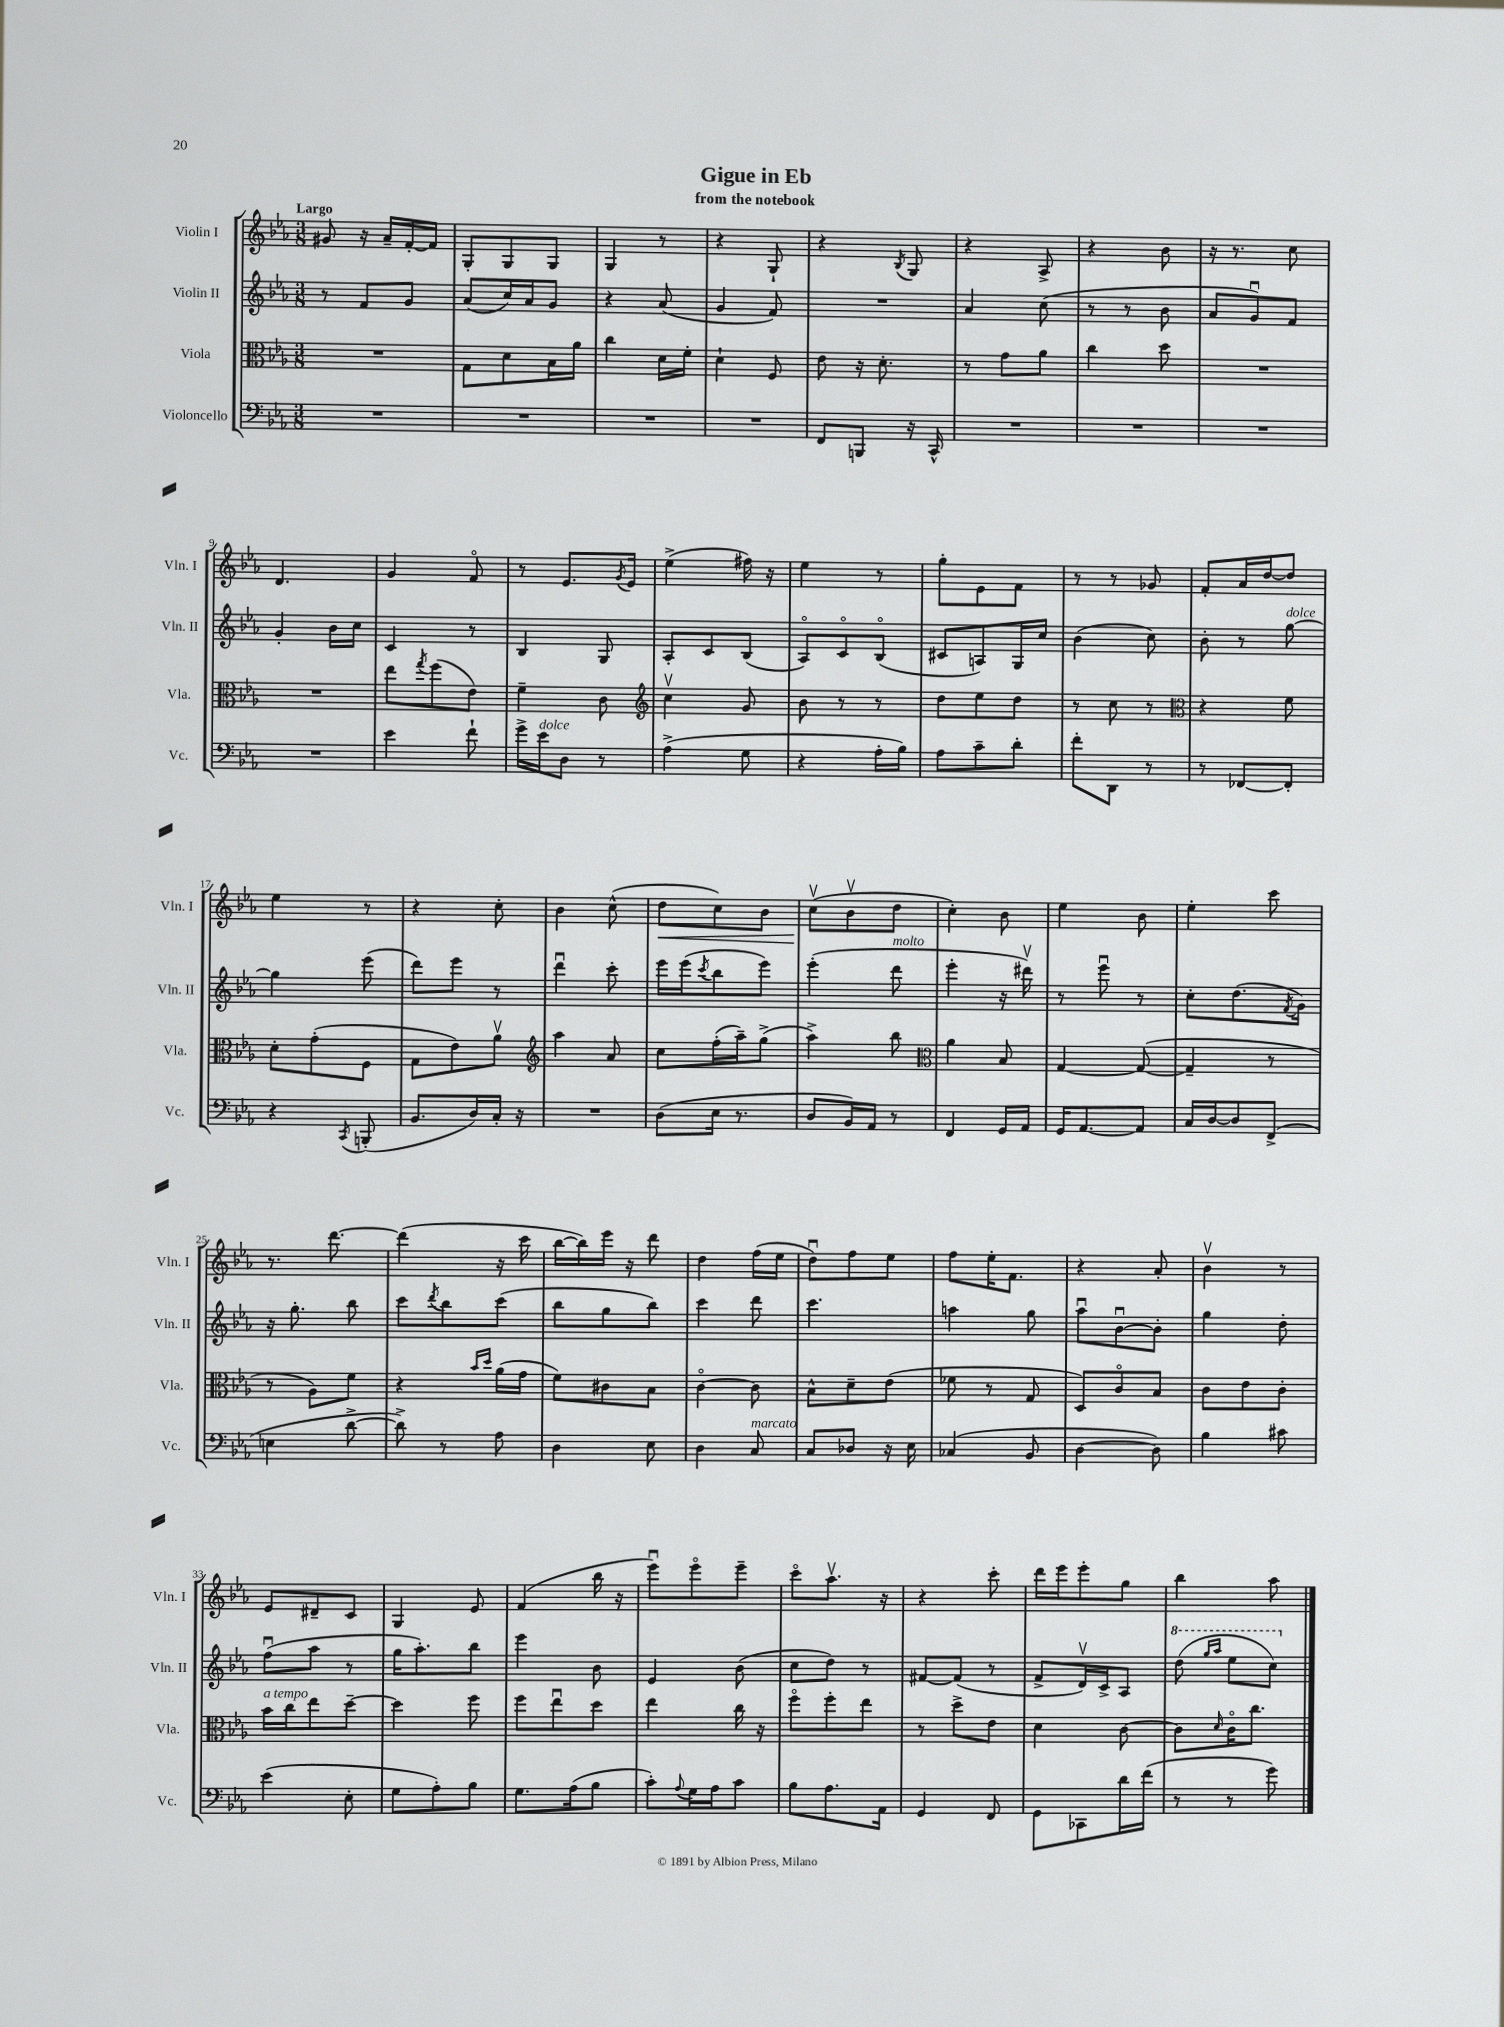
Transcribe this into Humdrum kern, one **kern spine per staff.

**kern	**kern	**kern	**kern	**dynam
*part4	*part3	*part2	*part1	*part1
*staff4	*staff3	*staff2	*staff1	*staff1
*I"Violoncello	*I"Viola	*I"Violin II	*I"Violin I	*
*I'Vc.	*I'Vla.	*I'Vln. II	*I'Vln. I	*
*clefF4	*clefC3	*clefG2	*clefG2	*
*k[b-e-a-]	*k[b-e-a-]	*k[b-e-a-]	*k[b-e-a-]	*
*M3/8	*M3/8	*M3/8	*M3/8	*
=1	=1	=1	=1	=1
!	!	!	!LO:TX:a:B:t=Largo	!
4.r	4.r	8r	8g#X/	.
.	.	8f/L	16r	.
.	.	.	16a-~/LL	.
.	.	8g/J	[16f'/	.
.	.	.	16f/JJ]	.
=2	=2	=2	=2	=2
4.r	8G\L	(8a-/L	8G'/L	.
.	8d\	16cc/L)	8G/	.
.	.	16a-/J	.	.
.	16B-\L	8g/J	8G/J	.
.	16a-\JJ	.	.	.
=3	=3	=3	=3	=3
4.r	4cc\	4r	4G/	.
.	16d\LL	(8a-/	8r	.
.	16f'\JJ	.	.	.
=4	=4	=4	=4	=4
4.r	4d`\	4g/	4r	.
.	8F/	8f/)	8G`/	.
=5	=5	=5	=5	=5
8FF/L	8e-\	4.r	4r	.
8BBBn/J	16r	.	.	.
.	8.d'\	.	.	.
.	.	.	8qB-/	.
16r	.	.	8G/	.
16CC^^/	.	.	.	.
=6	=6	=6	=6	=6
4.r	8r	4a-/	4r	.
.	8g\L	.	.	.
.	8a-\J	(8cc\	8A-^/	.
=7	=7	=7	=7	=7
4.r	4cc\	8r	4r	.
.	.	8r	.	.
.	8dd\	8b-\	8b-\	.
=8	=8	=8	=8	=8
4.r	4.r	8a-/L	16r	.
.	.	.	8.r	.
.	.	8gu/)	.	.
.	.	8f/J	8cc\	.
!!LO:LB:g=z
=9	=9	=9	=9	=9
4.r	4.r	4g'/	4.d/	.
.	.	16b-\LL	.	.
.	.	16cc\JJ	.	.
=10	=10	=10	=10	=10
4e-\	8ee-\L	4c/	4g/	.
.	8qgg/	.	.	.
.	(8ff\	.	.	.
8f`\	8e-\J)	8r	8f/	.
=11	=11	=11	=11	=11
16g^\LL	4f~\	4B-/	8r	.
!LO:TX:a:i:t=dolce	!	!	!	!
16e-\J	.	.	.	.
8D\J	.	.	8.e-/L	.
8r	8c\	8G/	.	.
.	.	.	8qg/	.
.	.	.	16e-/Jk	.
=12	=12	=12	=12	=12
*	*clefG2	*	*	*
(4A-^\	4ccv\	8A-'/L	(4ee-^\	.
.	.	8c/	.	.
8G\	8g/	(8B-/J	16ff#X\)	.
.	.	.	16r	.
=13	=13	=13	=13	=13
4r	8b-\	8A-/L)	4ee-\	.
.	8r	8c/	.	.
16A-'\LL	8r	(8B-/J	8r	.
16B-\JJ)	.	.	.	.
=14	=14	=14	=14	=14
8A-\L	8dd\L	8c#X/L	8gg'\L	.
8c~\	8ee-\	8An/)	8e-\	.
8d'\J	8dd\J	16G/L	8f\J	.
.	.	16cc/JJ	.	.
=15	=15	=15	=15	=15
8f'\L	8r	(4b-\	8r	.
8DD\J	8cc\	.	8r	.
8r	8r	8cc\)	8g-X/	.
=16	=16	=16	=16	=16
*	*clefC3	*	*	*
8r	4r	8b-'\	8f'/L	.
[8FF-X/L	.	8r	16a-/L	.
.	.	.	[16dd/J	.
!	!	!LO:TX:a:i:t=dolce	!	!
8FF-'/J]	8f\	[8gg\	8dd/J]	.
!!LO:LB:g=z
=17	=17	=17	=17	=17
4r	8d'\L	4gg\]	4ee-\	.
.	(8g'\	.	.	.
8qCC/	.	.	.	.
(8BBBn'/	8F\J	(8eee-\	8r	.
=18	=18	=18	=18	=18
8.BB-/L	8G\L	8ddd\L)	4r	.
.	8e-\)	8eee-\J	.	.
16D/L)	.	.	.	.
16C'/JJ	8a-v\J	8r	8cc'\	.
16r	.	.	.	.
=19	=19	=19	=19	=19
*	*clefG2	*	*	*
4.r	4aa-\	4dddu\	4b-\	.
.	8a-/	8ccc'\	(8cc^^\	.
=20	=20	=20	=20	=20
!	!	!	!	!LO:HP:b
(8D\L	8cc\L	16eee-\LL	8dd\L	<
.	.	(16eee-\J	.	.
.	.	8qccc/	.	.
16E-\Jk	(16ff'\L	8bb-\	8cc\)	.
8.r	16aa-~\J)	.	.	.
.	(8gg^\J	8eee-\J)	8b-\J	.
=21	=21	=21	=21	=21
8D/L	4aa-^\)	(4eee-'\	(8ccv\L	.
16BB-/L)	.	.	8b-v\	[
16AA-/JJ	.	.	.	.
!	!	!LO:TX:a:i:t=molto	!	!
8r	8bb-\	8ddd\	8dd\J	.
=22	=22	=22	=22	=22
*	*clefC3	*	*	*
4FF/	4a-\	4eee-'\	4cc'\)	.
16GG/LL	8B-/	16r	8b-\	.
16AA-/JJ	.	16ddd#Xv\)	.	.
=23	=23	=23	=23	=23
16GG/KL	[4G/	8r	4ee-\	.
[8.AA-/	.	.	.	.
.	.	8eee-u\	.	.
8AA-/J]	(8G/_	8r	8b-\	.
=24	=24	=24	=24	=24
16C/LL	4G~/]	8cc'\L	4ee-'\	.
[16D/J	.	.	.	.
8D/]	.	(8.dd\	.	.
(8FF^/J	8r	.	8ccc\	.
.	.	8qf/	.	.
.	.	16g\Jk)	.	.
!!LO:LB:g=z
=25	=25	=25	=25	=25
4En\	8r	16r	8.r	.
.	.	8.gg'\	.	.
.	8A-\L)	.	.	.
.	.	.	[8.ddd\	.
[8d^\	8f\J	8bb-\	.	.
=26	=26	=26	=26	=26
8d^\])	4r	8ccc\L	(4ddd\]	.
.	.	8qddd/	.	.
8r	.	8bb-\	.	.
.	16qqb-/LL	.	.	.
.	16qqdd/JJ	.	.	.
8A-\	(16a-\LL	(8ccc\J	16r	.
.	16g\JJ	.	16ccc\	.
=27	=27	=27	=27	=27
4D\	8f\L)	8bb-\L	[16bb-\LL	.
.	.	.	16bb-\])	.
.	8c#X\	8gg\	16eee-\JJ	.
.	.	.	16r	.
8E-\	8B-\J	8bb-\J)	8ddd\	.
=28	=28	=28	=28	=28
4D\	[4c\	4ccc\	4dd\	.
!LO:TX:a:i:t=marcato	!	!	!	!
8C/	8c\]	8ddd\	(16ff\LL	.
.	.	.	16ee-\JJ	.
=29	=29	=29	=29	=29
8C/L	8B-^^\L	4.ccc\	8ddu\L)	.
8D-X/J	8d~\	.	8ff\	.
16r	(8e-\J	.	8ee-\J	.
16E-\	.	.	.	.
=30	=30	=30	=30	=30
(4C-X/	8f-X\	4aan\	8ff\L	.
.	8r	.	16ee-'\K	.
.	.	.	8.f\J	.
8BB-/	8G/	8gg\	.	.
=31	=31	=31	=31	=31
[4D\	8D/L)	8aa-u\L	4r	.
.	8c/	[8b-u\	.	.
8D\])	8B-/J	8b-'\J]	8a-'/	.
=32	=32	=32	=32	=32
4B-\	8c\L	4gg\	4b-v\	.
.	8e-\	.	.	.
8c#X\	8c'\J	8dd'\	8r	.
!!LO:LB:g=z
=33	=33	=33	=33	=33
!	!LO:TX:a:i:t=a tempo	!	!	!
(4e-\	16b-\LL	(8ffu\L	8e-/L	.
.	16cc\J	.	.	.
.	8ee-\	8aa-\J	8d#X~/	.
8E-'\	[8dd~\J	8r	8c/J	.
=34	=34	=34	=34	=34
8G\L	4dd\]	16gg\KL	4G/	.
.	.	8.aa-'\)	.	.
8A-'\)	.	.	.	.
8B-\J	8ff\	8bb-\J	8e-/	.
=35	=35	=35	=35	=35
8.G\L	8ff\L	4eee-\	(4f/	.
.	8ee-u\	.	.	.
(16A-\k	.	.	.	.
8B-\J	8dd\J	8b-\	16bb-\	.
.	.	.	16r	.
=36	=36	=36	=36	=36
8c'\L)	4ee-\	4e-/	8eee-u\L)	.
8qqA-/	.	.	.	.
16G\L	.	.	8eee-\	.
16A-\J	.	.	.	.
8c\J	16cc\	(8b-\	8eee-~\J	.
.	16r	.	.	.
=37	=37	=37	=37	=37
8B-\L	8ff\L	8cc\L	8ccc\L	.
8.A-\	8ff'\	8dd\J)	8.aa-v\J	.
.	8ee-\J	8r	.	.
16AA-\Jk	.	.	16r	.
=38	=38	=38	=38	=38
4GG/	8r	[8f#X/L	4r	.
.	8dd^\L	(8f#/J]	.	.
8FF/	8e-\J	8r	8ccc'\	.
=39	=39	=39	=39	=39
8GG\L	4d\	8f^/L	16ddd\LL	.
.	.	.	16eee-\J	.
8CC-X\	.	16dv/L)	8eee-'\	.
.	.	16c^/J	.	.
16d\L	[8c\	8A-/J	8gg\J	.
(16f\JJ	.	.	.	.
=40	=40	=40	=40	=40
*	*	*8va	*	*
8r	8c\L]	(8ddd\	4bb-\	.
.	.	16qqggg/LL	.	.
.	16qqd/	16qqaaa-/JJ	.	.
8r	16c\K	8eee-\L	.	.
.	8.cc\J	.	.	.
8g\)	.	8ccc\J)	8aa-\	.
*	*	*X8va	*	*
==	==	==	==	==
*-	*-	*-	*-	*-
